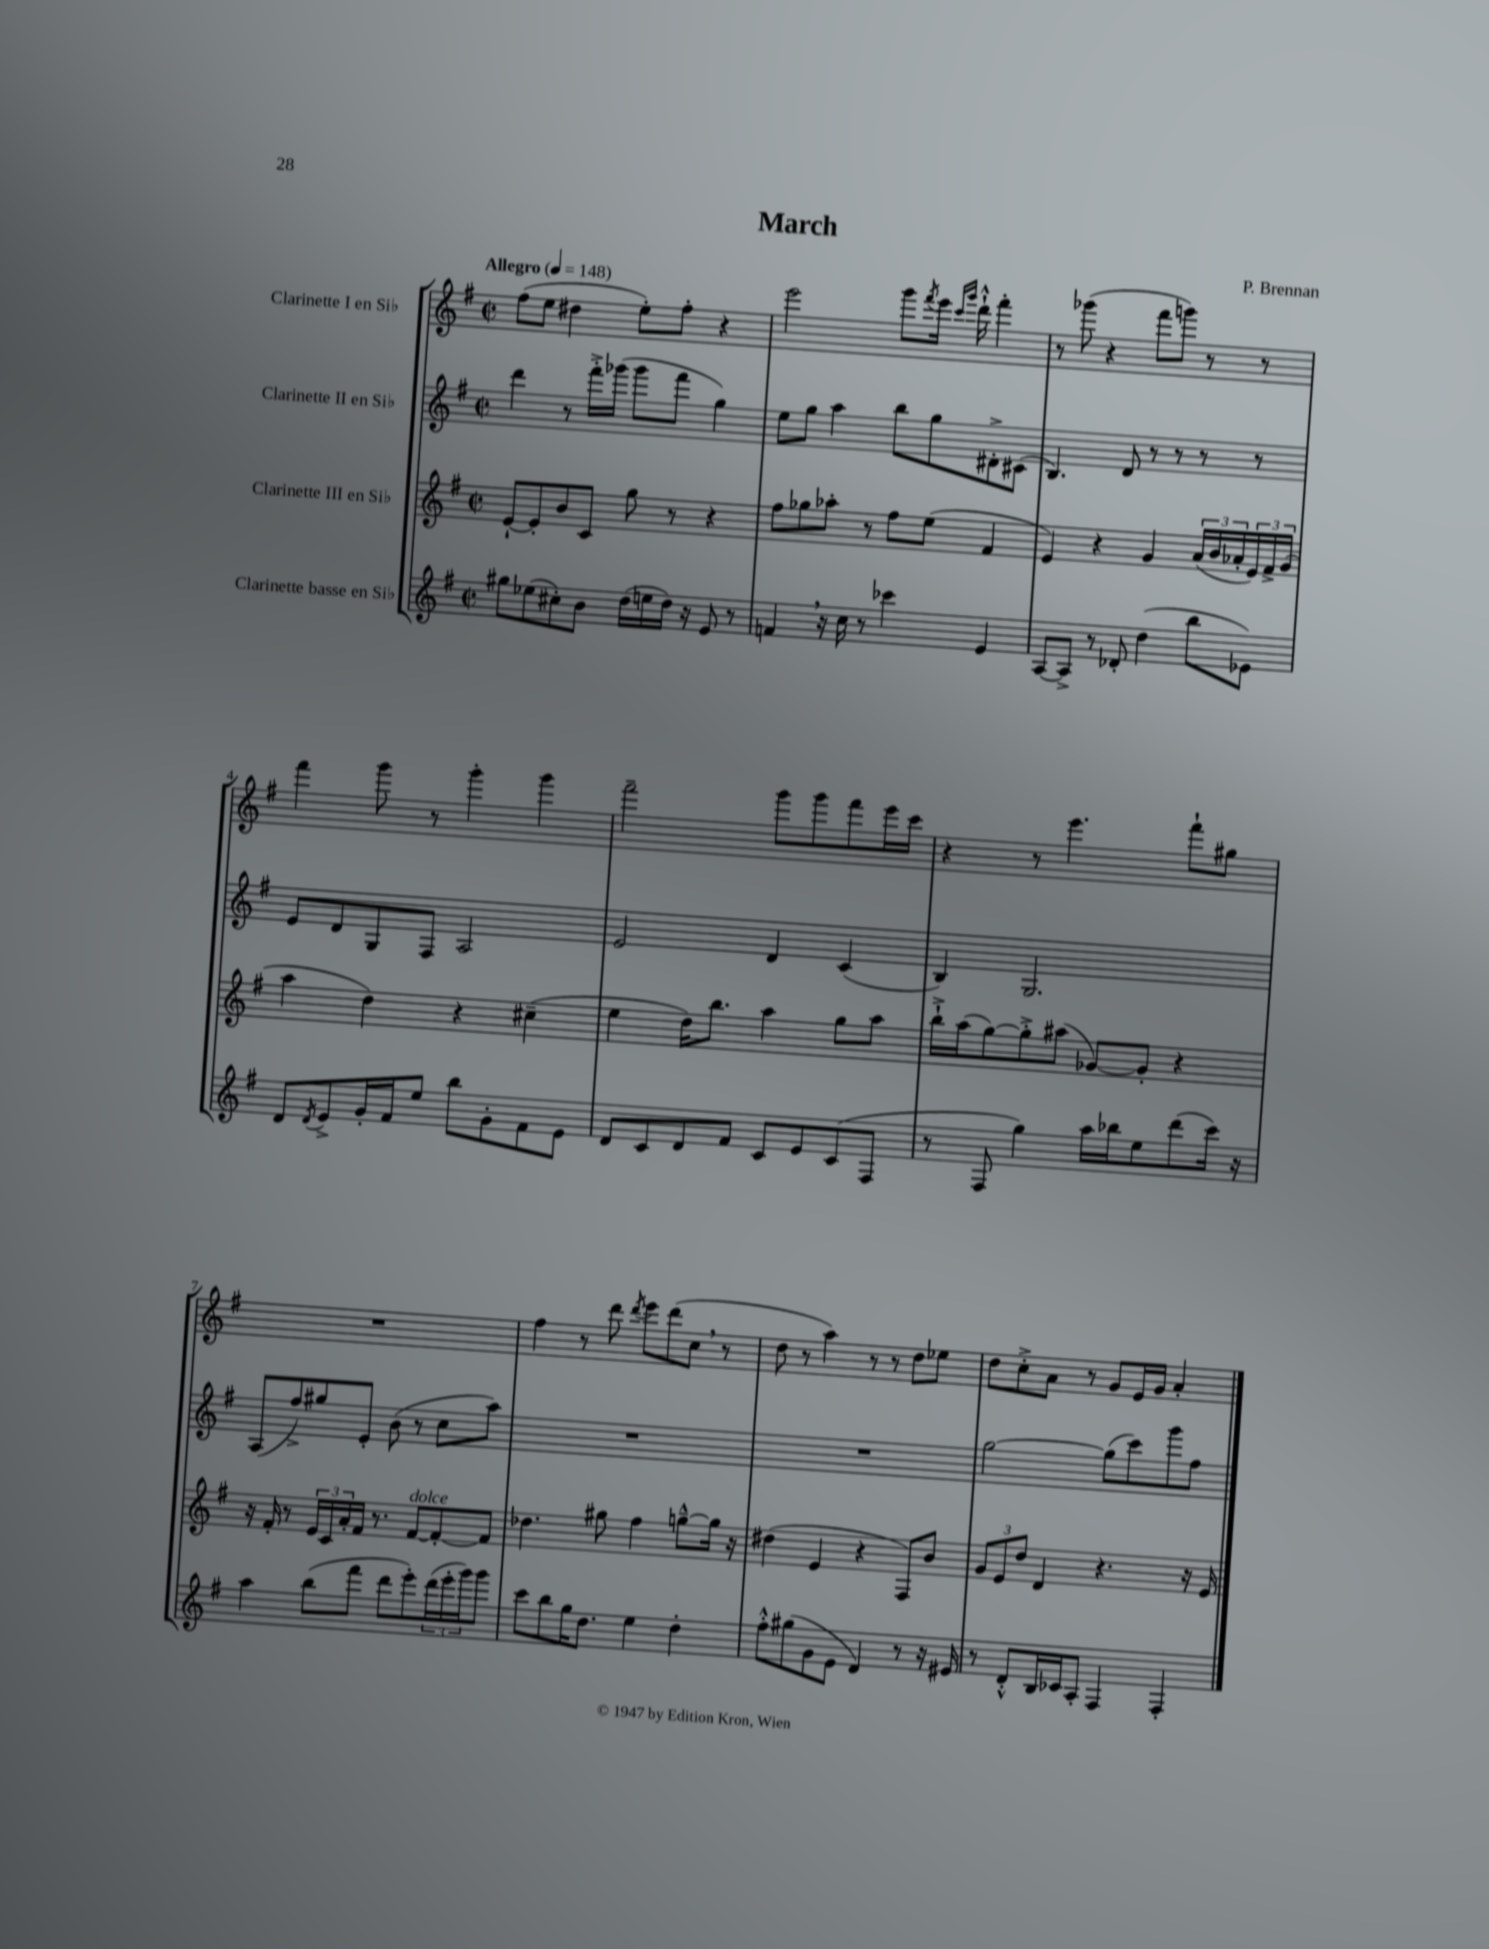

**kern	**kern	**kern	**kern
*staff4	*staff3	*staff2	*staff1
*clefG2	*clefG2	*clefG2	*clefG2
*k[f#]	*k[f#]	*k[f#]	*k[f#]
*M2/2	*M2/2	*M2/2	*M2/2
*met(c|)	*met(c|)	*met(c|)	*met(c|)
*MM148	*MM148	*MM148	*MM148
8gg#\L	[8e`/L	4ddd\	(8ff#\L
(8ee-\	8e'/]	.	8ee\J
8cc#'\)	8b/	8r	4dd#\
8b\J	8c/J	16fff#'^\LL	.
.	.	(16ggg-\JJ	.
(16dd\LL	8gg\	8ggg-\L	8ee'\L)
16ee\	.	.	.
16dd\JJ)	8r	8fff#\J	8ff#'\J
16r	.	.	.
8e/	4r	4gg\)	4r
8r	.	.	.
=	=	=	=
4f/	8ff#\L	8ee\L	2eee\
.	8gg-\	8gg\J	.
16r	8aa-'\J	4aa\	.
16cc\	.	.	.
8r	8r	.	.
4ccc-\	8ff#\L	8bb\L	8ggg\L
.	.	.	8qfff#/
.	(8ee\J	8gg\	16eee\Jk
.	.	.	16qqccc/LL
.	.	.	16qqggg/JJ
.	.	.	16ddd`^^\
4e/	4f#/	8d#'^\	4fff#'\
.	.	(8c#\J	.
=	=	=	=
[8A/L	4e/)	4.B/)	8r
8A^/]J	.	.	(8ggg-\
8r	4r	.	4r
8d-'/	.	8d/	.
(4dd\	4g/	8r	8fff#\L
.	.	8r	8ggg\J)
8bb\L	(24a/LL	8r	8r
.	24b/	.	.
.	24a-'/	.	.
8e-\J)	24e/)	8r	8r
.	24f#^/	.	.
.	(24g/JJ	.	.
=	=	=	=
8d/L	4aa\	8e/L	4fff#\
8qd/	.	.	.
8e^/	.	8d/	.
16g'/L	4dd\)	8G/	8ggg\
16f#/J	.	.	.
8ee/J	.	8F#/J	8r
8bb\L	4r	2A/	4ggg'\
8g'\	.	.	.
8f#\	(4cc#~\	.	4ggg\
8e\J	.	.	.
=	=	=	=
8d/L	4ee\	2e/	2fff#~\
8c/	.	.	.
8d/	16dd\LK)	.	.
.	8.bb\J	.	.
8f#/J	.	.	.
8c/L	4aa\	4d/	8ggg\L
8e/	.	.	8ggg\
(8c/	8gg\L	(4c/	8fff#\
8F#/J	8aa\J	.	16eee\L
.	.	.	16ccc\JJ
=	=	=	=
8r	16bb`^\LL	4B/)	4r
.	(16aa\J	.	.
8F#/	[8gg\)	.	.
4gg\)	8gg'^\]	2.G/	8r
.	(8aa#\J	.	4.eee\
16aa\LL	[8g-/L)	.	.
16bb-\J	.	.	.
8ee\	8g-'/]J	.	.
(8ddd\	4r	.	8fff#`\L
16ccc\Jk)	.	.	8gg#\J
16r	.	.	.
=	=	=	=
4aa\	16r	(8A/L	1r
.	16f#'/	.	.
.	8r	8ff#^/)	.
(8bb\L	24e/LL	8gg#/	.
.	24c/	.	.
.	24a'/	.	.
8fff#\J	16f#/JJ	8e'/J	.
.	8.r	.	.
8ddd\L	.	(8b\	.
8eee'\)	[8f#/L	8r	.
(24ddd\L	8f#'/_	8cc\L	.
24eee'\	.	.	.
24ggg\J)	.	.	.
8ggg\J	8f#/]J	8aa\J)	.
=	=	=	=
8ccc\L	4.dd-\	1r	4ff#\
8bb\	.	.	.
16gg\K	.	.	8r
8.dd\J	.	.	.
.	8gg#\	.	8ddd\
.	.	.	8qddd/
4ee\	4ff#\	.	8eee\L
.	.	.	(8ddd\
4dd'\	[8gg~^^\L	.	8cc\J
.	16gg\]Jk	.	8r
.	16r	.	.
=	=	=	=
8ff#'^^\L	(4dd#\	1r	8dd\
(8gg#\	.	.	8r
8g\	4e/	.	4aa\)
8e\J	.	.	.
4d/)	4r	.	8r
.	.	.	8r
8r	8F#/L)	.	8dd\L
16r	8b/J	.	8ee-\J
16e#/	.	.	.
=	=	=	=
8r	12g/L	[2gg\	8dd\L
.	12e/	.	.
8d'^^/L	.	.	8cc'^\
.	12dd/J	.	.
16B/L	4d/	.	8a\J
16c-/J	.	.	.
8A'/J	.	.	8r
4F#/	4.r	(8gg\]L	8g/L
.	.	8ccc\)	16e/L
.	.	.	16g/JJ
4F#'/	.	8ggg\	4a'/
.	16r	8ff#\J	.
.	16e/	.	.
==	==	==	==
*-	*-	*-	*-
